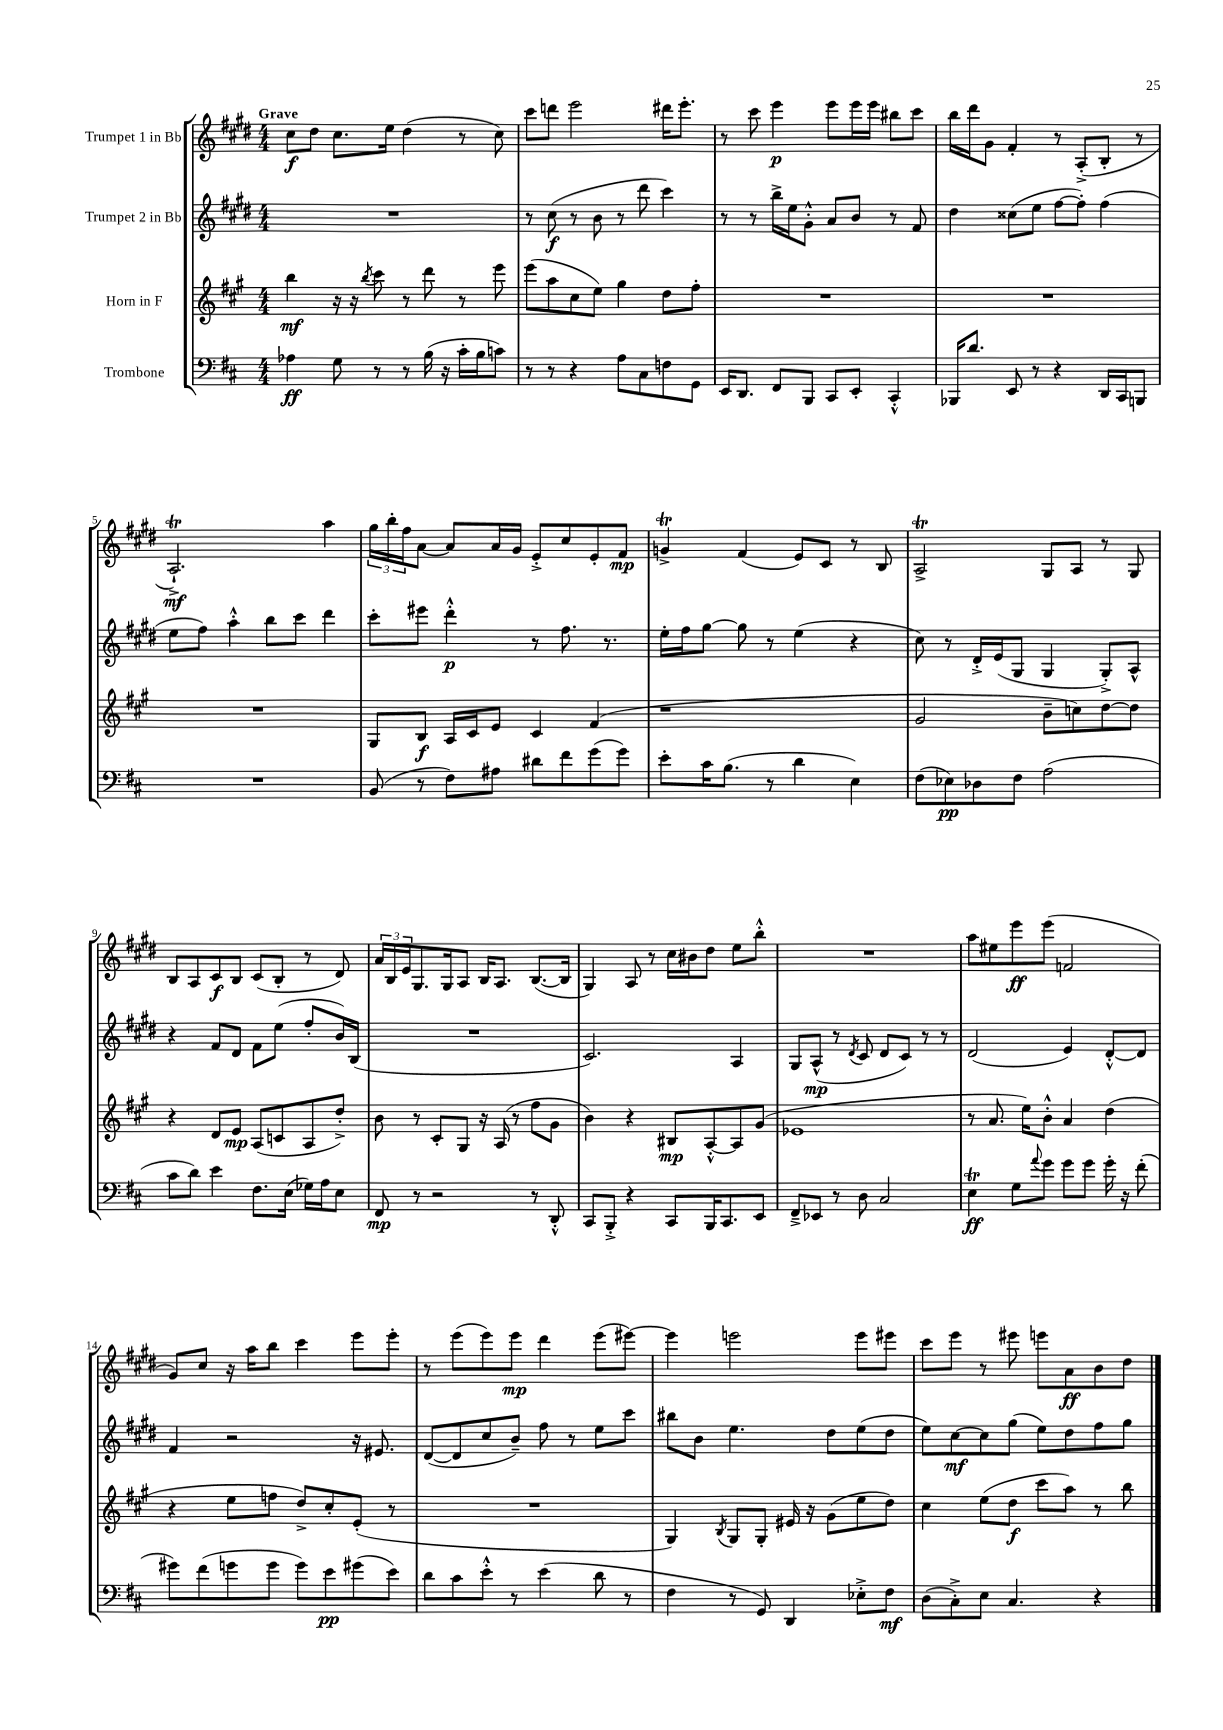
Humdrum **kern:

**kern	**dynam	**kern	**dynam	**kern	**dynam	**kern	**dynam
*part4	*part4	*part3	*part3	*part2	*part2	*part1	*part1
*staff4	*staff4	*staff3	*staff3	*staff2	*staff2	*staff1	*staff1
*I"Trombone	*	*I"Horn in F	*	*I"Trumpet 2 in Bb	*	*I"Trumpet 1 in Bb	*
*clefF4	*	*clefG2	*	*clefG2	*	*clefG2	*
*k[f#c#]	*	*k[f#c#g#]	*	*k[f#c#g#d#]	*	*k[f#c#g#d#]	*
*M4/4	*	*M4/4	*	*M4/4	*	*M4/4	*
=1	=1	=1	=1	=1	=1	=1	=1
!	!	!	!	!	!	!LO:TX:a:B:t=Grave	!
4A-X\	ff	4bb\	mf	1r	.	8cc#\L	f
.	.	.	.	.	.	8dd#\J	.
8G\	.	16r	.	.	.	8.cc#\L	.
.	.	16r	.	.	.	.	.
.	.	8qbb/	.	.	.	.	.
8r	.	8ccc#\	.	.	.	.	.
.	.	.	.	.	.	16ee\Jk	.
8r	.	8r	.	.	.	(4dd#\	.
(16B\	.	8ddd\	.	.	.	.	.
16r	.	.	.	.	.	.	.
16c#'\LL	.	8r	.	.	.	8r	.
16B\J	.	.	.	.	.	.	.
8cn\J)	.	8eee\	.	.	.	8cc#\)	.
=2	=2	=2	=2	=2	=2	=2	=2
8r	.	(8eee\L	.	8r	.	8ccc#\L	.
8r	.	8aa\	.	(8cc#\	f	8dddn\J	.
4r	.	8cc#\	.	8r	.	2eee\	.
.	.	8ee\J)	.	8b\	.	.	.
8A\L	.	4gg#\	.	8r	.	.	.
8C#\	.	.	.	8ddd#\	.	.	.
8Fn\	.	8dd\L	.	4ccc#\)	.	16ddd#X\KL	.
.	.	.	.	.	.	8.eee'\J	.
8GG\J	.	8ff#'\J	.	.	.	.	.
=3	=3	=3	=3	=3	=3	=3	=3
16EE/KL	.	1r	.	8r	.	8r	.
8.DD/J	.	.	.	.	.	.	.
.	.	.	.	8r	.	8ccc#\	.
8FF#/L	.	.	.	16bb^\LL	.	4eee\	p
.	.	.	.	16ee\J	.	.	.
8BBB/J	.	.	.	8g#'^^\J	.	.	.
8CC#/L	.	.	.	8a/L	.	8eee\L	.
8EE'/J	.	.	.	8b/J	.	16eee\L	.
.	.	.	.	.	.	16eee\JJ	.
4CC#'^^/	.	.	.	8r	.	8bb#X\L	.
.	.	.	.	8f#/	.	8ccc#\J	.
=4	=4	=4	=4	=4	=4	=4	=4
16BBB-X/KL	.	1r	.	4dd#\	.	16bb\LL	.
8.d/J	.	.	.	.	.	16ddd#\J	.
.	.	.	.	.	.	8g#\J	.
8EE/	.	.	.	(8cc##X\L	.	4f#'/	.
8r	.	.	.	8ee\J	.	.	.
4r	.	.	.	[8ff#\L	.	8r	.
.	.	.	.	8ff#'\J])	.	(8A'^/L	.
16DD/LL	.	.	.	(4ff#\	.	8B'/J	.
16CC#/J	.	.	.	.	.	.	.
8BBBn/J	.	.	.	.	.	8r	.
!!LO:LB:g=z
=5	=5	=5	=5	=5	=5	=5	=5
1r	.	1r	.	8ee\L	.	2.AT`^/)	mf
.	.	.	.	8ff#\J)	.	.	.
.	.	.	.	4aa'^^\	.	.	.
.	.	.	.	8bb\L	.	.	.
.	.	.	.	8ccc#\J	.	.	.
.	.	.	.	4ddd#\	.	4aa\	.
=6	=6	=6	=6	=6	=6	=6	=6
(8BB/	.	8G#/L	.	8ccc#'\L	.	24gg#\LL	.
.	.	.	.	.	.	24bb'\	.
.	.	.	.	.	.	24ff#\J	.
8r	.	8B/J	f	8eee#X\J	.	[8a\J	.
8F#\L)	.	16A/LL	.	4ddd#'^^\	p	8a/L]	.
.	.	16c#/J	.	.	.	.	.
8A#X\J	.	8e/J	.	.	.	16a/L	.
.	.	.	.	.	.	16g#/JJ	.
8d#X\L	.	4c#/	.	8r	.	8e'^/L	.
8f#\	.	.	.	8.ff#\	.	8cc#/	.
(8g\	.	(4f#/	.	.	.	8e'/	.
.	.	.	.	8.r	.	.	.
8g\J)	.	.	.	.	.	8f#/J	mp
=7	=7	=7	=7	=7	=7	=7	=7
8e'\L	.	1r	.	16ee'\LL	.	4gnT^/	.
.	.	.	.	16ff#\J	.	.	.
16c#\K	.	.	.	[8gg#\J	.	.	.
(8.B\J	.	.	.	.	.	.	.
.	.	.	.	8gg#\]	.	(4f#/	.
8r	.	.	.	8r	.	.	.
4d\	.	.	.	(4ee\	.	8e/L)	.
.	.	.	.	.	.	8c#/J	.
4E\)	.	.	.	4r	.	8r	.
.	.	.	.	.	.	8B/	.
=8	=8	=8	=8	=8	=8	=8	=8
(8F#\L	.	2g#/	.	8cc#\)	.	2AT^/	.
8E-X\)	pp	.	.	8r	.	.	.
8D-X\	.	.	.	16d#'^/LL	.	.	.
.	.	.	.	(16e/J	.	.	.
8F#\J	.	.	.	8G#/J	.	.	.
(2A\	.	8b~\L	.	4G#/	.	8G#/L	.
.	.	8ccn\)	.	.	.	8A/J	.
.	.	[8dd\	.	8G#'^/L)	.	8r	.
.	.	8dd\J]	.	8A^^/J	.	8G#/	.
!!LO:LB:g=z
=9	=9	=9	=9	=9	=9	=9	=9
8c#\L	.	4r	.	4r	.	8B/L	.
8d\J)	.	.	.	.	.	8A/	.
4e\	.	8d/L	.	8f#/L	.	8c#/	f
.	.	8e/J	mp	8d#/J	.	8B/J	.
8.F#\L	.	(8A/L	.	8f#\L	.	(8c#/L	.
.	.	8cn/	.	(8ee\J	.	8B'/J	.
(16E\Jk	.	.	.	.	.	.	.
16G-X\LL)	.	8A/	.	8ff#'/L	.	8r	.
16A\J	.	.	.	.	.	.	.
8E\J	.	8dd'^/J)	.	16b/L)	.	8d#/)	.
.	.	.	.	(16B/JJ	.	.	.
=10	=10	=10	=10	=10	=10	=10	=10
8FF#/	mp	8b\	.	1r	.	24a/LL	.
.	.	.	.	.	.	24B/	.
.	.	.	.	.	.	24e/J	.
8r	.	8r	.	.	.	8.G#/	.
2r	.	8c#'/L	.	.	.	.	.
.	.	.	.	.	.	16G#/k	.
.	.	8G#/J	.	.	.	8A/J	.
.	.	16r	.	.	.	16B/KL	.
.	.	(16A/	.	.	.	8.A/J	.
.	.	8r	.	.	.	.	.
8r	.	8ff#\L	.	.	.	([8.B/L	.
8DD'^^/	.	8g#\J	.	.	.	.	.
.	.	.	.	.	.	16B/Jk]	.
=11	=11	=11	=11	=11	=11	=11	=11
8CC#/L	.	4b\)	.	2.c#/)	.	4G#/)	.
8BBB'^/J	.	.	.	.	.	.	.
4r	.	4r	.	.	.	8A/	.
.	.	.	.	.	.	8r	.
8CC#/L	.	8B#X/L	mp	.	.	16cc#\LL	.
.	.	.	.	.	.	16b#X\J	.
16BBB/K	.	[8A'^^/	.	.	.	8dd#\J	.
8.CC#/	.	.	.	.	.	.	.
.	.	8A/]	.	4A/	.	8ee\L	.
8EE/J	.	(8g#/J	.	.	.	8bb'^^\J	.
=12	=12	=12	=12	=12	=12	=12	=12
8FF#~^/L	.	1e-X	.	8G#/L	.	1r	.
8EE-X/J	.	.	.	(8A^^/J	mp	.	.
8r	.	.	.	8r	.	.	.
.	.	.	.	8qd#/	.	.	.
8D\	.	.	.	8c#/	.	.	.
2C#/	.	.	.	8d#/L	.	.	.
.	.	.	.	8c#/J)	.	.	.
.	.	.	.	8r	.	.	.
.	.	.	.	8r	.	.	.
=13	=13	=13	=13	=13	=13	=13	=13
4ET\	ff	8r	.	(2d#/	.	8aa\L	.
.	.	8.a/	.	.	.	8ee#X\	.
8G\L	.	.	.	.	.	8eee\	ff
.	.	16ee\KL)	.	.	.	.	.
8qqa/	.	.	.	.	.	.	.
8g\J	.	8b'^^\J	.	.	.	(8eee\J	.
8g\L	.	4a/	.	4e/)	.	2fn/	.
8g\J	.	.	.	.	.	.	.
16g'\	.	(4dd\	.	[8d#'^^/L	.	.	.
16r	.	.	.	.	.	.	.
(8f#'\	.	.	.	8d#/J]	.	.	.
!!LO:LB:g=z
=14	=14	=14	=14	=14	=14	=14	=14
8g#X\L)	.	4r	.	4f#/	.	8g#/L)	.
(8f#\	.	.	.	.	.	8cc#/J	.
8gn\	.	8ee\L	.	2r	.	16r	.
.	.	.	.	.	.	16aa\KL	.
8g\J	.	8ffn\J	.	.	.	8bb\J	.
8g\L)	.	8dd^/L)	.	.	.	4ccc#\	.
8e\	pp	8cc#'/	.	.	.	.	.
(8g#X\	.	(8e'/J	.	16r	.	8eee\L	.
.	.	.	.	8.e#X/	.	.	.
8e\J)	.	8r	.	.	.	8eee'\J	.
=15	=15	=15	=15	=15	=15	=15	=15
8d\L	.	1r	.	([8d#/L	.	8r	.
8c#\	.	.	.	8d#/]	.	(8eee\L	.
8e'^^\J	.	.	.	8cc#/	.	8eee\)	.
8r	.	.	.	8b~/J)	.	8eee\J	mp
(4e\	.	.	.	8ff#\	.	4ddd#\	.
.	.	.	.	8r	.	.	.
8d\	.	.	.	8ee\L	.	(8eee\L	.
8r	.	.	.	8ccc#\J	.	[8eee#X\J)	.
=16	=16	=16	=16	=16	=16	=16	=16
4F#\	.	4G#/)	.	8bb#X\L	.	4eee#\]	.
.	.	.	.	8b\J	.	.	.
.	.	8qB/	.	.	.	.	.
8r	.	8G#/L	.	4.ee\	.	2eeen\	.
8GG/)	.	8G#'/J	.	.	.	.	.
4DD/	.	16e#X/	.	.	.	.	.
.	.	16r	.	.	.	.	.
.	.	(8g#\L	.	8dd#\L	.	.	.
8E-X'^\L	.	8ee\	.	(8ee\	.	8eee\L	.
8F#\J	mf	8dd\J)	.	8dd#\J	.	8eee#X\J	.
=17	=17	=17	=17	=17	=17	=17	=17
(8D\L	.	4cc#\	.	8ee\L)	.	8ccc#\L	.
8C#'^\)	.	.	.	[8cc#\	mf	8eee\J	.
8E\J	.	(8ee\L	.	8cc#\]	.	8r	.
4.C#/	.	8dd\J	f	(8gg#\J	.	8eee#X\	.
.	.	8ccc#\L	.	8ee\L)	.	8eeen\L	.
.	.	8aa\J)	.	8dd#\	.	8a\	ff
4r	.	8r	.	8ff#\	.	8b\	.
.	.	8bb\	.	8gg#\J	.	8dd#\J	.
==	==	==	==	==	==	==	==
*-	*-	*-	*-	*-	*-	*-	*-
